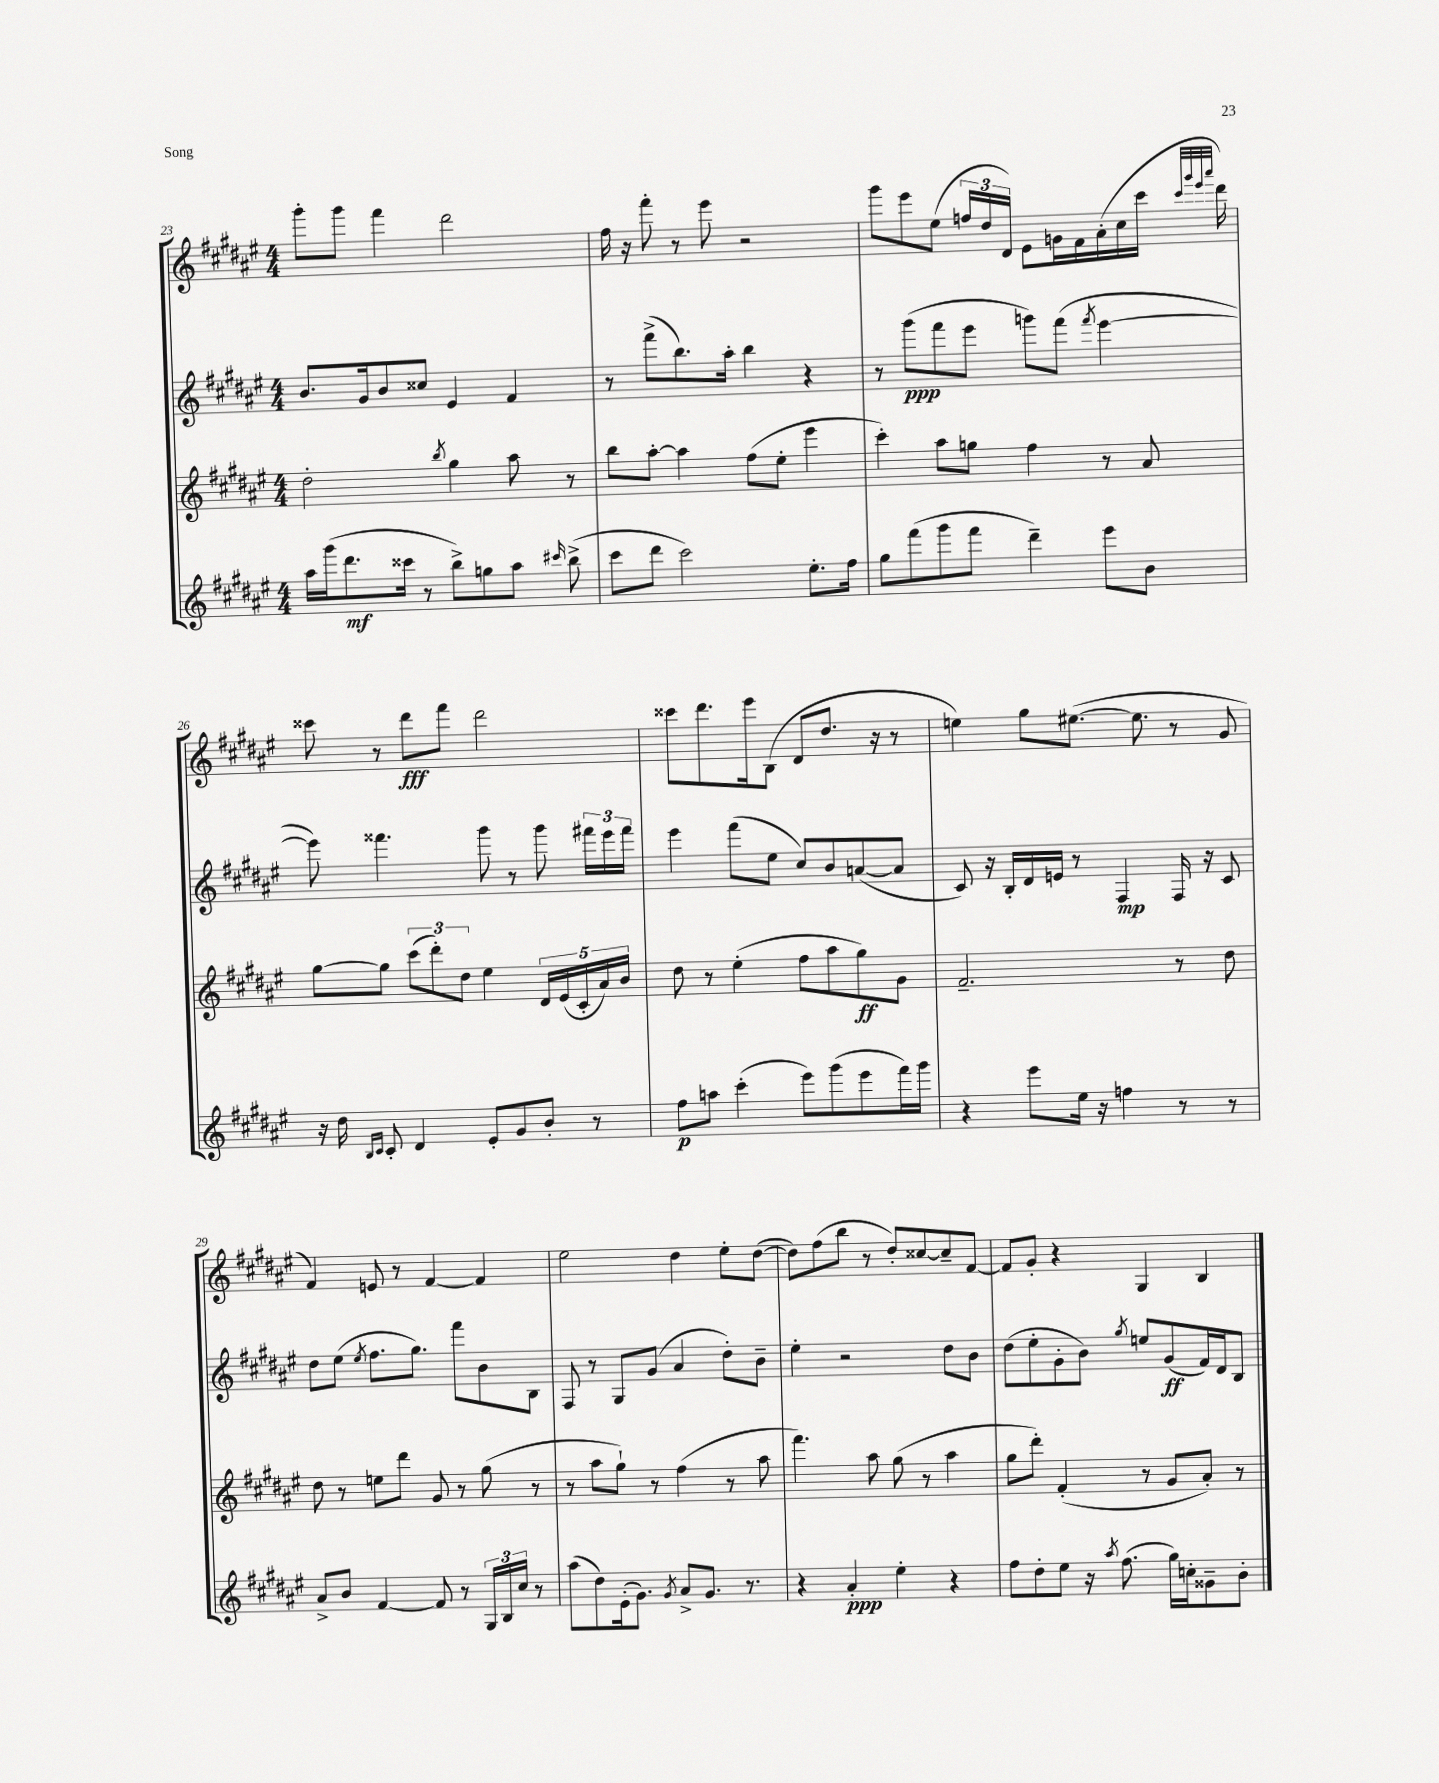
<<
\new StaffGroup <<
\new Staff = "s0" {
    \clef treble \key fis \major \numericTimeSignature \time 4/4
    \autoBeamOff gis'''8[-. gis'''8] fis'''4 dis'''2 |
    fis''16 r16 fis'''8-. r8 eis'''8 r2 |
    gis'''8[ eis'''8 eis''8]( \tuplet 3/2 { f''16[ dis''16 dis'16]) } eis'8[ g'16 fis'16 ais'16-.( cis''16 cis'''16] \grace { cis'''32[ gis'''32 eis'''32 ais'''32] } dis'''16) |
    cisis'''8 r8 dis'''8[\fff fis'''8] dis'''2 |
    cisis'''8[ dis'''8. eis'''16 b8]( dis'8[ dis''8.] r16 r8 |
    e''4) gis''8[ eis''8.]~( eis''8. r8 gis'8 |
    fis'4) e'8 r8 fis'4~ fis'4 |
    eis''2 dis''4 eis''8[-. dis''8]~( |
    dis''8[) fis''8( b''8] r8 dis''8[-.) cisis''8~ cisis''8-- fis'8]~ |
    fis'8[ gis'8]-. r4 gis4 b4 \bar "|." |
}
\new Staff = "s1" {
    \clef treble \key fis \major \numericTimeSignature \time 4/4
    \autoBeamOff b'8.[ gis'16 b'8 cisis''8] eis'4 fis'4 |
    r8 fis'''8[->( b''8.) ais''16]-. b''4 r4 |
    r8 gis'''8[\ppp( fis'''8 eis'''8] g'''8[) fis'''8]( \acciaccatura { fis'''8 } eis'''4~ |
    eis'''8) fisis'''4. gis'''8 r8 gis'''8 \tuplet 3/2 { fis'''16[ eis'''16 fis'''16] } |
    eis'''4 fis'''8[( eis''8] cis''8[) b'8 a'8~( a'8] |
    cis'8) r16 b16[-. dis'16 e'16] r8 fis4\mp fis16 r16 cis'8 |
    dis''8[ eis''8]( \acciaccatura { eis''8 } fis''8.[ gis''8.]) fis'''8[ b'8 b8] |
    fis8 r8 gis8[ gis'8]( ais'4 dis''8[-.) b'8]-- |
    eis''4-. r2 dis''8[ b'8] |
    dis''8[( eis''8-. gis'8-. b'8]) \acciaccatura { gis''8 } e''8[ gis'8\ff( fis'16) dis'16 b8] \bar "|." |
}
\new Staff = "s2" {
    \clef treble \key fis \major \numericTimeSignature \time 4/4
    \autoBeamOff dis''2-. \acciaccatura { b''8 } gis''4 ais''8 r8 |
    b''8[ ais''8]~-. ais''4 fis''8[( eis''8]-. eis'''4 |
    cis'''4-.) ais''8[ g''8] fis''4 r8 ais'8 |
    gis''8[~ gis''8] \tuplet 3/2 { cis'''8[( dis'''8-.) dis''8] } eis''4 \tuplet 5/4 { dis'16[ eis'16( cis'16-. ais'16) b'16] } |
    dis''8 r8 eis''4-.( fis''8[ ais''8 gis''8\ff) gis'8] |
    fis'2.-- r8 dis''8 |
    dis''8 r8 e''8[ dis'''8] gis'8 r8 gis''8( r8 |
    r8 ais''8[ gis''8]-!) r8 fis''4( r8 ais''8 |
    fis'''4.) ais''8 gis''8( r8 ais''4 |
    gis''8[ dis'''8]-.) fis'4-.( r8 gis'8[ ais'8]-.) r8 \bar "|." |
}
\new Staff = "s3" {
    \clef treble \key fis \major \numericTimeSignature \time 4/4
    \autoBeamOff ais''16[ gis'''16( dis'''8.\mf cisis'''16] r8 b''8[->) g''8 ais''8] \grace { cis'''16 } b''8->( |
    cis'''8[ dis'''8] cis'''2) eis''8.[-. fis''16] |
    gis''8[ fis'''8( gis'''8 fis'''8] dis'''4--) eis'''8[ b'8] |
    r16 dis''16 \grace { b16[ cis'16] } cis'8-. dis'4 eis'8[-. gis'8 b'8]-. r8 |
    fis''8[\p a''8] cis'''4-.( eis'''8[) gis'''8( eis'''8 fis'''16) gis'''16] |
    r4 eis'''8[ eis''16] r16 f''4 r8 r8 |
    ais'8[-> b'8] fis'4~ fis'8 r8 \tuplet 3/2 { gis16[ b16 cis''16] } r8 |
    ais''8[( dis''8) eis'16-.( gis'8.]) \acciaccatura { gis'8 } ais'8[-> gis'8.] r8. |
    r4 ais'4-.\ppp eis''4-. r4 |
    fis''8[ dis''8-. eis''8] r16 \acciaccatura { ais''8 } fis''8.( gis''16[) c''16-. gisis'8-- b'8]-. \bar "|." |
}
>>
>>
\layout { \context { \Score currentBarNumber = #23 } }
